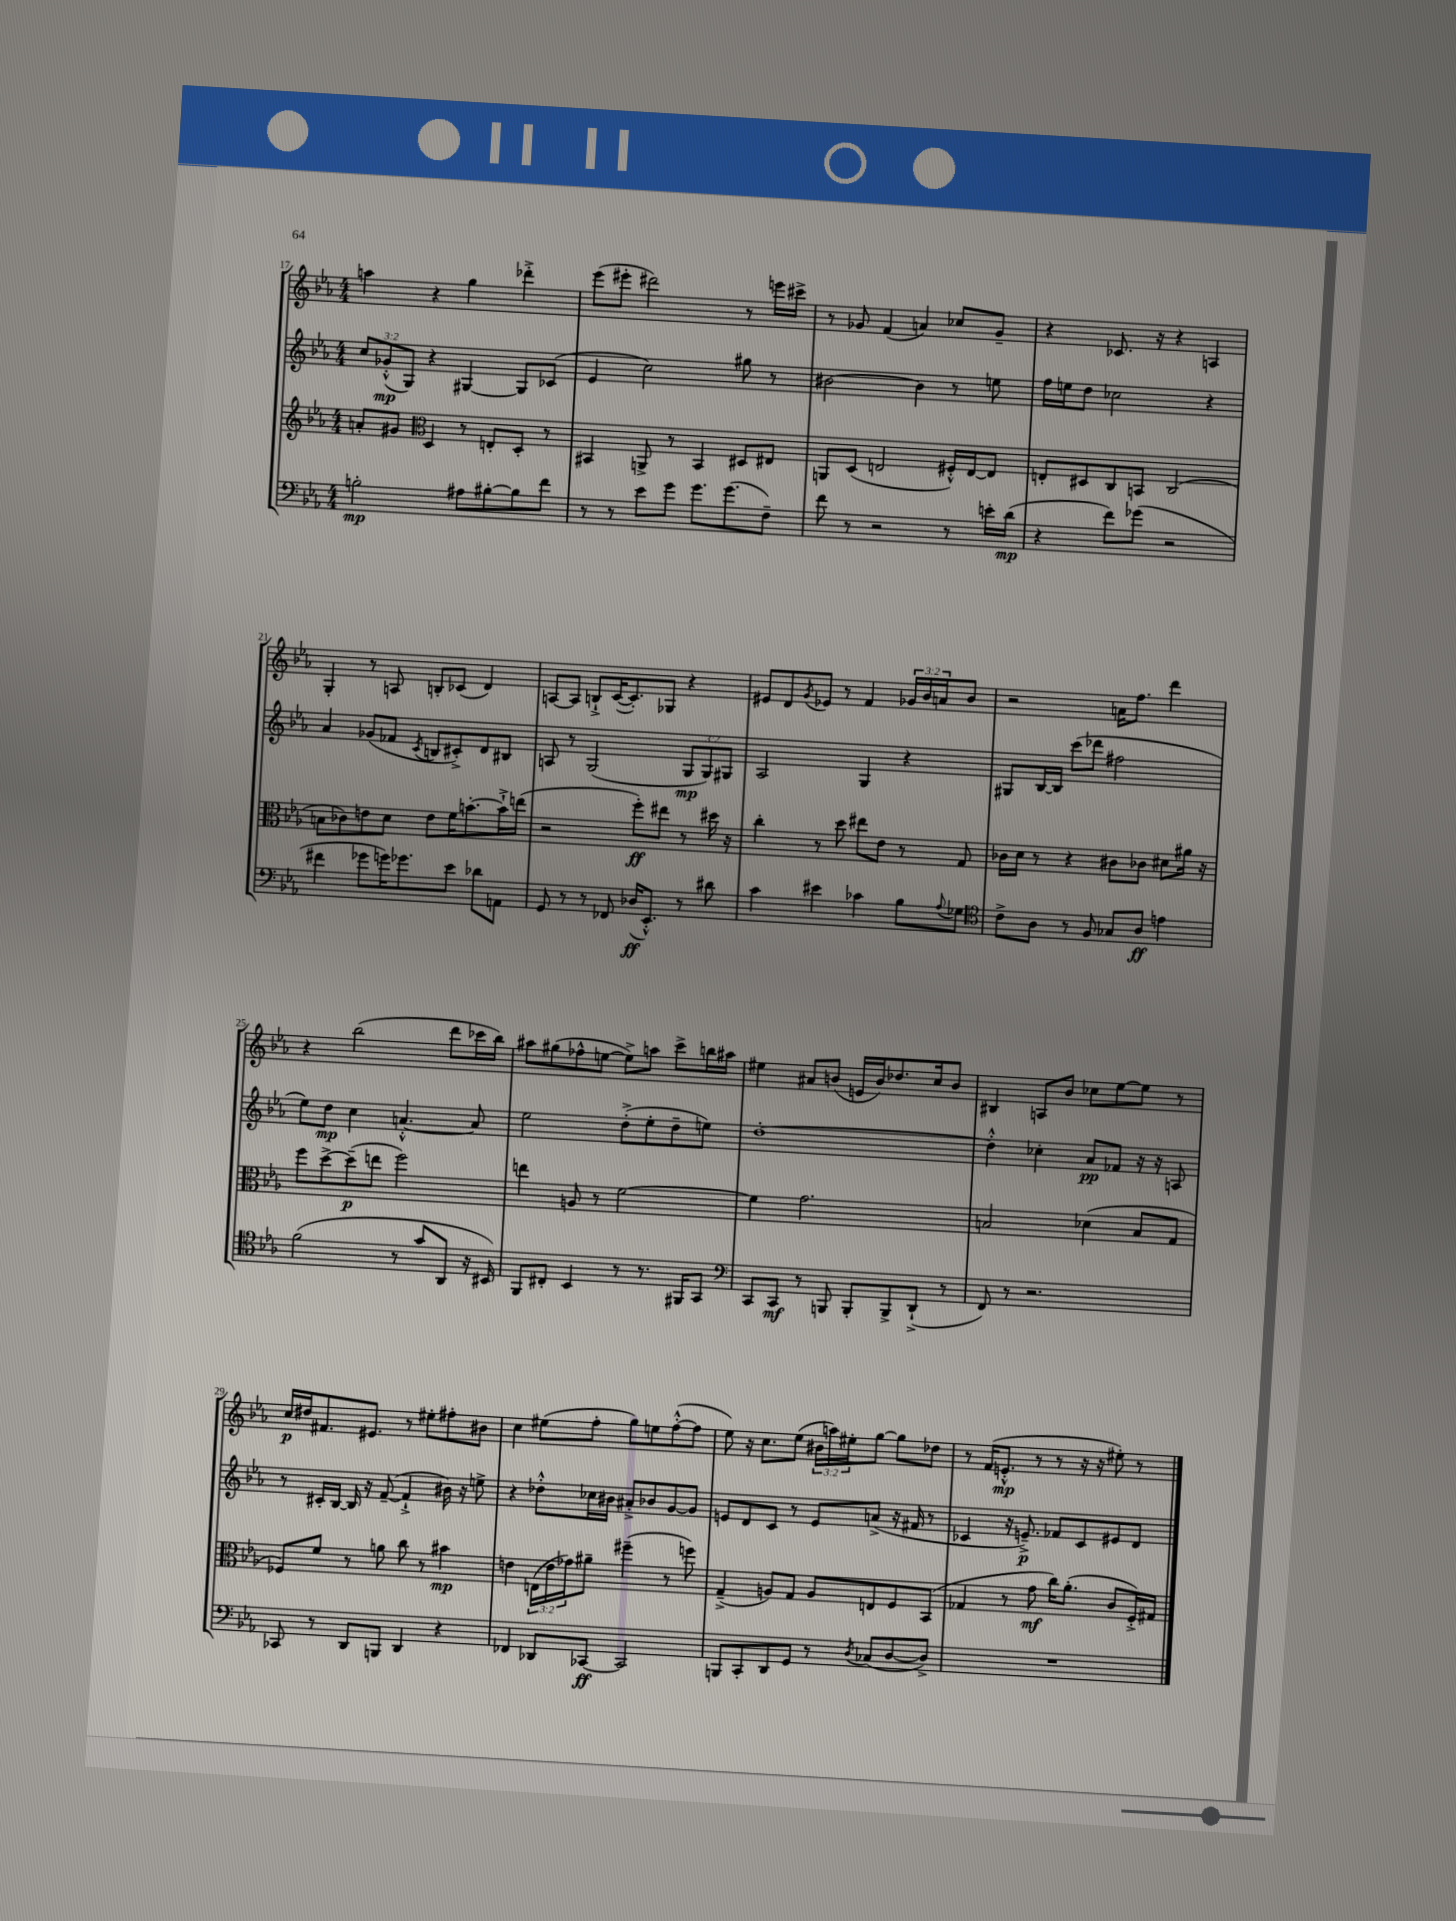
<<
\new StaffGroup <<
\new Staff = "s0" {
    \clef treble \key ees \major \numericTimeSignature \time 4/4 \override Staff.TupletNumber.text = #tuplet-number::calc-fraction-text
    a''4 r4 g''4 des'''4-.-> |
    ees'''8( eis'''8-. dis'''2) r8 e'''16 cis'''16-> |
    r8 ges'8 f'4( a'4) ces''8 ges'8-- |
    r4 ces'8. r16 r4 a4 |
    g4-. r8 a8 b8-. ces'8( d'4) |
    a8~ a8 b8-!-> c'16~( c'8.-.) ges8 r4 |
    eis'8 d'8 \acciaccatura { g'8 } ees'8 r8 f'4 \tuplet 3/2 { ges'16 bes'16 a'16 } bes'8 |
    r2 a'16 f''8. d'''4 |
    r4 bes''2( d'''8 ces'''16 bes''16) |
    ais''8 gis''8( fes''8-^ e''8~ e''8->) a''8 c'''8-> b''16 ais''16 |
    eis''4 ais'8 b'8( e'16 b'16) des''8. c''16 b'8 |
    bis4 a8 bes'8 ces''8 ees''8~ ees''8 r8 |
    c''16\p dis''16 fis'8. eis'8. r8 eis''8-. fis''8-. bis'8 |
    c''4 eis''8( f''8-. g''8) e''8 f''8~-.-^( f''8 |
    ees''8) r16 c''8. ees''8( \tuplet 3/2 { bis'16 a''16) eis''16-. } g''8~ g''8 des''8 |
    r8 f'16( e'8.-.-^\mp r8 r8 r16 r16 eis''8-.) r8 \bar "|." |
}
\new Staff = "s1" {
    \clef treble \key ees \major \numericTimeSignature \time 4/4 \override Staff.TupletNumber.text = #tuplet-number::calc-fraction-text
    \tuplet 3/2 { c''8 ges'8-.-^\mp( g8) } r4 gis4~ gis8 ces'8( |
    ees'4 c''2) gis''8 r8 |
    bis'2~ bis'4 r8 e''8 |
    f''16 e''16 d''8 ces''2 r4 |
    aes'4 ges'8( fes'8 \acciaccatura { c'8 } b8 cis'8-.->) d'8 bis8 |
    a8 r8 g2( \tuplet 3/2 { g8\mp g8) gis8 } |
    aes2 g4 r4 |
    gis8 bes16~ bes16 c'''8( des'''8 fis''2 |
    ees''8) d''8\mp c''4 a'4.~-.-^ a'8 |
    ees''2 d''8-.->( ees''8-. d''8-- e''8) |
    d''1~-. |
    d''4-.-^ ces''4-. aes'8\pp fes'8 r16 r16 a8 |
    r8 cis'16-. bes16~ bes16 r16 f'8~--( f'4-!-> bis'16) r16 e''8-> |
    r4 des''8-.-^ ces''16 bis'16 ais'8-.-> bes'8 g'8~ g'8 |
    e'8 d'8 c'8 r8 e'8 a'8->( r16 fis'16 r8 |
    ces'4 r16 e'8.--->\p) fes'8 ces'8 eis'8 d'8 \bar "|." |
}
\new Staff = "s2" {
    \clef treble \key ees \major \numericTimeSignature \time 4/4 \override Staff.TupletNumber.text = #tuplet-number::calc-fraction-text
    a'8-. gis'8 \clef alto d4 r8 e8-. d8-. r8 |
    bis,4 a,8-> r8 bis,4 dis8 eis8 |
    a,8 d8( e2 fis16-.-^) e16~ e8 |
    e8-. dis8 c8 b,8 c2( |
    b8 ces'8) e'8 d'8 e'8 f'16 b'8.~-. b'16-!-> e''16( |
    r2 f''8-.\ff) eis''8 r8 dis''16 r16 |
    c''4-. r8 d''8 eis''8 ees'8 r8 g8 |
    ces'16 d'16 r8 r4 cis'8 ces'8 dis'8 ais'16 r16 |
    f''8 d''8~-> d''8--\p( e''8 f''2) |
    e''4 a8 r8 f'2~ |
    f'4 g'2. |
    b2 des'4( b8 g8 |
    fes8) f'8 r8 a'8 c''8 r8 bis'4\mp |
    e'4 \tuplet 3/2 { e16( e'16 ges'16) } ais'8-- fis''4--( r8 f''8) |
    g4--->( a8) g8 a8 e8 f8 bes,8( |
    ges4 r8 g'8\mf c''16) aes'8.-.( c'8 f16-.->) gis16 \bar "|." |
}
\new Staff = "s3" {
    \clef bass \key ees \major \numericTimeSignature \time 4/4
    b2-.\mp ais8 bis8~-. bis8 f'8 |
    r8 r8 ees'8 g'8 g'8. g'8.( f8--) |
    f'8 r8 r2 r8 e'16-. d'16\mp( |
    r4 f'8) ges'8( r2 |
    fis'4 ges'8 g'16) ges'8. ees'8 des'8 a,8 |
    g,8 r8 r8 fes,8 des16\ff( ees,8.-.-^) r8 dis'8 |
    c'4 eis'4 ces'4 bes8 \appoggiatura { aes8 } ges8 |
    \clef tenor c'8-> aes8 r8 f8 ges8 aes8\ff e'4 |
    f'2( r8 g'8 aes,8 r16 bis,16) |
    f,8 cis8-. bes,4 r8 r8. fis,16 g,8 |
    \clef bass c,8 c,8\mf r8 b,,8 b,,8-. b,,8-> d,8-!->( r8 |
    f,8) r8 r2. |
    ces,8 r8 d,8 b,,8 d,4 r4 |
    fes,4 des,8 ces,8~\ff ces,2 |
    b,,8 c,8-. d,8 g,8 r8 \acciaccatura { d8 } ces8( d8~ d8->) |
    R1 \bar "|." |
}
>>
>>
\layout { \context { \Score currentBarNumber = #17 } }
